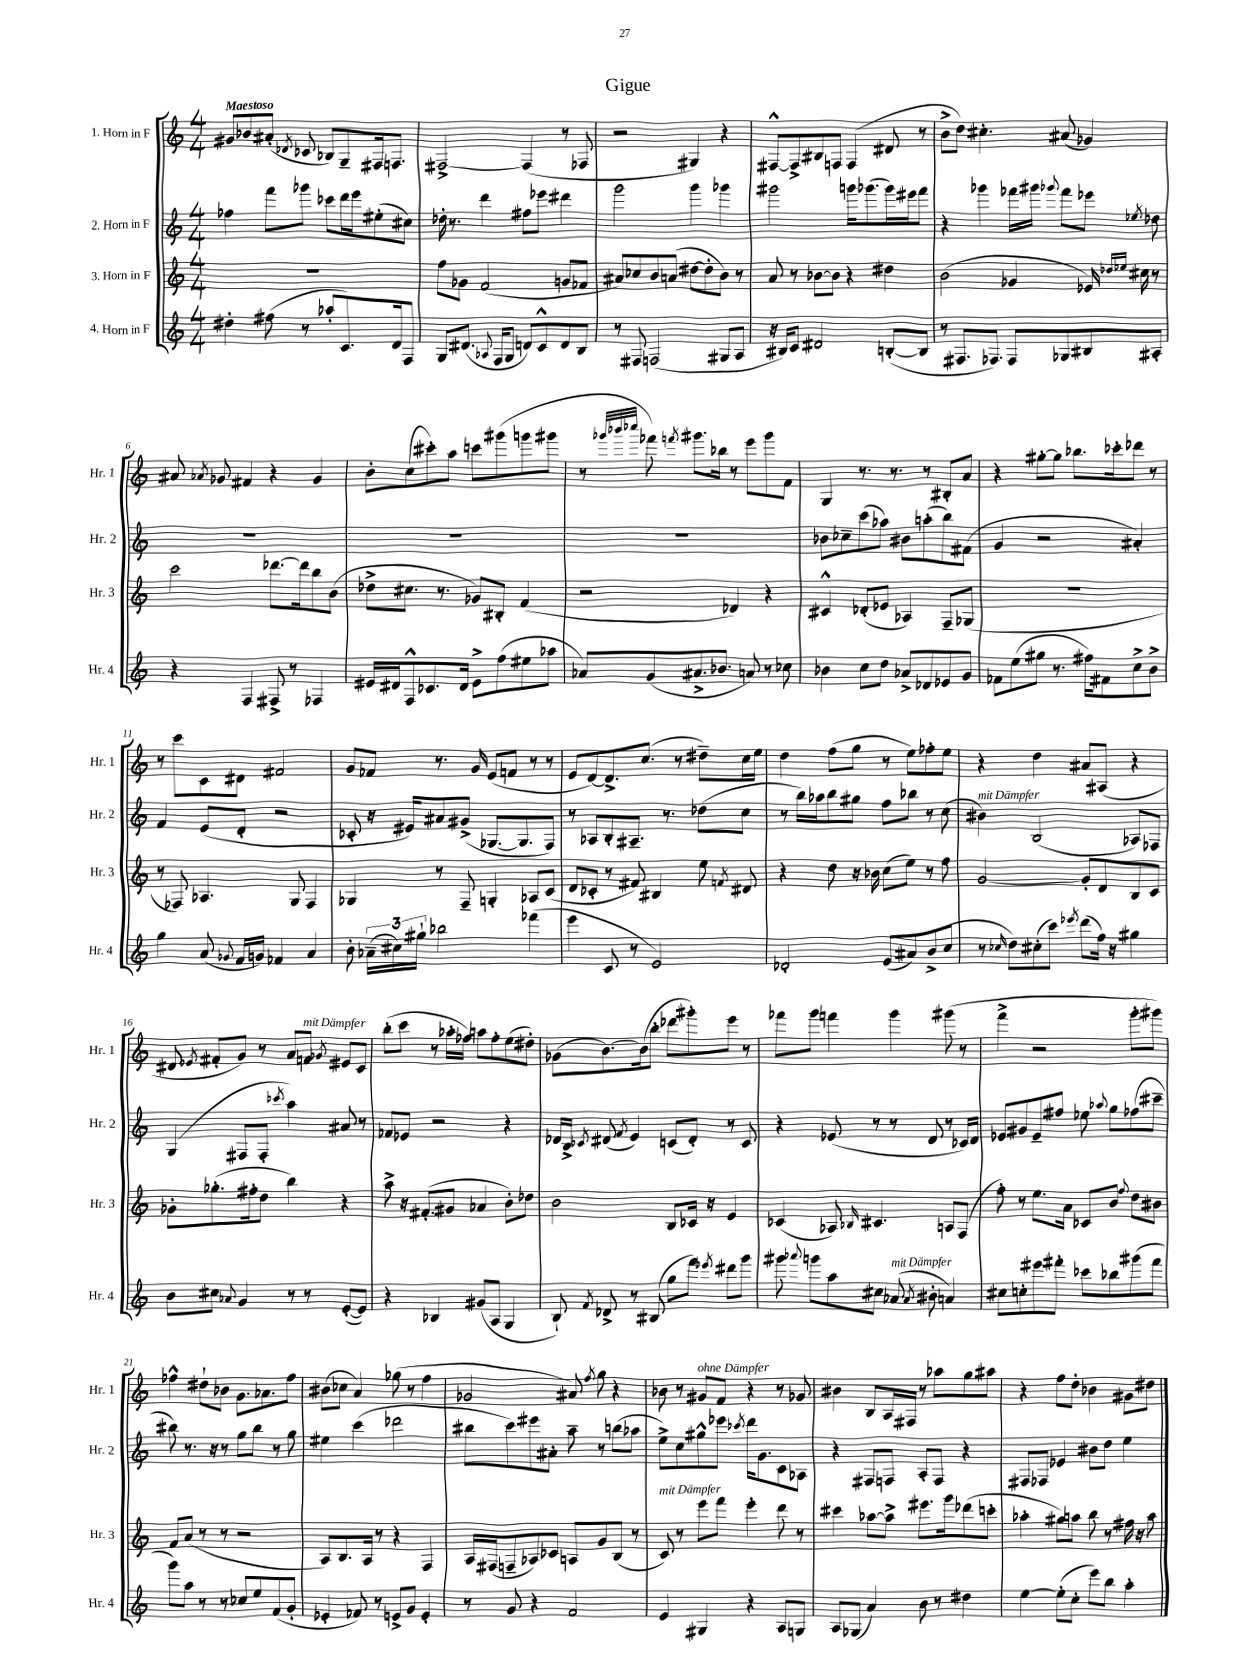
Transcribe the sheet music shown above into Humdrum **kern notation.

**kern	**kern	**kern	**kern
*staff4	*staff3	*staff2	*staff1
*clefG2	*clefG2	*clefG2	*clefG2
*k[]	*k[]	*k[]	*k[]
*M4/4	*M4/4	*M4/4	*M4/4
4dd#'\	1r	4ff-\	8g#/L
.	.	.	8b-/
(8ff#\	.	8fff\L	(8a#'/J
.	.	.	8qd-/
8r	.	8ggg-\J	8c-/
8aa-'/L	.	8ccc-\L	8B-/L)
8.c/)	.	16ddd\L	8G~/
.	.	16eee\J	.
.	.	(8ee#'\	16F#/k
16d/k	.	.	8.F/J
8F/J	.	8cc#\J)	.
=	=	=	=
8G/L	8ff\L	16dd-'\	[2F#^/
.	.	8.r	.
(8.d#/J	8g-\J	.	.
.	(2f/	4ddd\	.
8qqA-/	.	.	.
16F/LK	.	.	.
8G/J	.	.	.
8d/L)	.	8ff#\L	(4F#/]
8c^^/	.	8eee-\J	.
8d/	8g/L	4ddd#\	8r
8B/J	8f-/J	.	8F-/
=	=	=	=
8r	8a#/L)	2ggg\	2r
8F#/	8cc-/	.	.
(2F/	8b/	.	.
.	(8a/J	.	.
.	[8dd#\L	4ggg\	4G#/)
.	8dd#'\]	.	.
8G#/L	8b\J)	4ggg-\	4r
8A/J	8r	.	.
=	=	=	=
16r	8a/	2ggg#\	[8F#^^/L
16B#/LK)	.	.	.
8c/J	8r	.	8F#^/]
2d#/	[8b-\L	.	8B#/
.	8b-\]J	.	8F/J
.	4r	16ggg\LK	(4F/
.	.	(8.ggg-\	.
([8B'/L	4dd#\	16ggg-\L)	8d#/
.	.	16eee#\J	.
8B/]J	.	8fff\J	8r
=	=	=	=
8r	(2b\	4r	8b^\L
8.F#/L	.	.	8dd\J)
.	.	4ggg-\	4.cc#'\
8.F-/J)	.	.	.
8F-/L	4g-/	16fff-\LL	.
.	.	16ggg#\JJ	.
.	.	8qqggg-/	.
8G-/	.	8fff-\L	(8a#/
8B#/	16e-/)	8eee-\J	4g-/)
.	16qqdd-/LL	.	.
.	16qqee-/JJ	.	.
.	16cc#\	.	.
.	.	8qee-/	.
8A#'/J	8r	8dd-\	.
=	=	=	=
4r	2ccc\	1r	8a#/
.	.	.	8qa-/
.	.	.	8g-/
4F/	.	.	4f#/
8F#^/	[8.ddd-\L	.	4r
8r	.	.	.
.	16ddd-\]k	.	.
4F-/	8bb\	.	4g-/
.	(8b\J	.	.
=	=	=	=
16e#/LL	8dd-^\L	1r	8b'\L
16d#/J	.	.	.
8F^^/	8.cc#\J	.	(8cc\
8.c-/	.	.	8ccc#'\)
.	8.r	.	.
.	.	.	8aa\J
16d#/Jk	.	.	.
8e#^\L	8g-/L)	.	8ccc\L
(8ff\	8B#'/J	.	(8ggg#\
8ee#\	(4f/	.	8ggg\
8aa-\J	.	.	8ggg#\J
=	=	=	=
8a-/L)	2r	1r	8r
.	.	.	32qqggg-/LLL
.	.	.	32qqbbb-/
.	.	.	32qqcccc-/JJJ
(8g/	.	.	8fff-\)
.	.	.	8qfff/
8.a#^/	.	.	8.ggg#\L
8.b-/J	.	.	16bb-\Jk
.	4d-/)	.	8r
8a/)	.	.	8eee\L
8r	4r	.	8ggg#\
8cc-\	.	.	8f\J
=	=	=	=
4b-\	4c#^^/	8b-\L	4G/
.	.	8cc-~\	.
8cc\L	(8d-'/L	(8ccc\	8.r
8dd\J	8e-/J	8aa-\J)	.
.	.	.	8.r
8a-^/L	4A-/)	8b#\L	.
8d-/	.	(8aa'\	8r
8e-/	8F~/L	8bb\)	8B#'/L
8g/J	(8G-/J	(8f#\J	8a/J
=	=	=	=
8f-\L	1r	4g/	4r
(8ee\	.	.	.
8gg#\J	.	2r	[8gg#'\L
8.r	.	.	8gg#\]J
.	.	.	8.bb-\L
16ff#\LK)	.	.	.
8f#\	.	.	.
.	.	.	16ccc-'\k
8cc^\	.	4a#'/)	8ddd-\J
8b^\J	.	.	8r
=	=	=	=
4gg\	8r	4f/	8r
.	8F-/)	.	8ccc\L
(8a/	4.A-/	(8e/L	8c\
8qqg-/	.	.	.
16f/LL	.	8d'/J	8d#\J
16g/JJ)	.	.	.
4f-/	.	2r	2f#/
.	8G/	.	.
4a/	4F-/	.	.
=	=	=	=
8b'\	4G-/	8c-'/	8g/L
(24a-~\LL	.	16r	8f-/J
24cc#\)	.	.	.
.	.	16e#/LK)	.
24gg#`\JJ	.	.	.
2bb-\	8r	8a#/	8.r
.	8F~/	(8g#^/J	.
.	.	.	16g/
.	4G'/	[8.G-/L	(8e/L
.	.	.	8f/J
.	.	8.G-/]	.
(4fff-\	8A-/L	.	8r
.	(8c/J	8F/J)	8r
=	=	=	=
4eee\	8d/L	8r	8e/L
.	8c-'/J	8A-/L	[8d/)
8c/	8r	8B'/	8.d^/]
8r	8f#/)	8.A#~/J	.
.	.	.	(8.cc/J
2e/)	4B#/	.	.
.	.	8.r	.
.	.	.	8r
.	8ee\	(8dd-\L	8dd#~\L)
.	8qf/	.	.
.	8d#/	8cc\J	16cc\L
.	.	.	16ee\JJ
=	=	=	=
2d-'/	4r	8r	4dd\
.	.	16bb\LL)	.
.	.	16aa-\J	.
.	8dd\	8bb\	(8ff\L
.	16r	8gg#\J	8gg\J
.	16b-\	.	.
(8e/L	(8cc\L	8ff\L	8r
8a#/)	8ee\J)	8bb-\J	8ee\L)
(8b^/	8r	8r	8ff-'\
8cc/J	8ff\	(8cc\	8ee\J
=	=	=	=
8r	[2g/	4b#\)	4r
16qqcc-/	.	.	.
8dd\L)	.	.	.
(8cc#'\	.	(2B/	4dd\
8ccc\J)	.	.	.
8qeee-/	.	.	.
(8ddd\L	8g'/]L	.	8a#/L
16ff\Jk)	8d/	.	(8A#/J
16r	.	.	.
4gg#\	8B/	8A-/L)	4r
.	8c/J	8F-/J	.
=	=	=	=
8b\L	8g-'\L	(4G/	8d#/
.	.	.	8qe-/
8cc#\J	(8.gg-'\	.	8f#'/L
8qqa-/	.	.	.
4g/	.	8F#/L	8g/J)
.	16ff#'\k	.	.
.	8dd\J	8F#'/J	8r
.	.	8qccc-/	.
8r	4bb\)	4aa\)	8a/L
8r	.	.	8f/J
.	.	.	8qg-/
([8e'/L	4r	8a#/	8e#/L
8e/]J)	.	8r	8c/J
=	=	=	=
4r	8aa^\	8f-/L	(8bb'\L
.	16r	8e-/J	8ccc\J
.	(8.f#'/L	.	.
4B-/	.	2r	8r
.	8g#/J	.	16aa-'\LL
.	.	.	16ff-\JJ)
(8g#/L	4a-/	.	8aa\L
8A/J	.	.	8ff-'\
4G/	8b'\L)	4r	(8ee\
.	8dd-\J	.	8dd#'\J)
=	=	=	=
8B`/)	2b\	16d-/LL	(8g-\L
.	.	16B^/JJ	.
8qf/	.	8qc-/	.
8d-^/	.	(8d#/	[8.b\)
.	.	8qf/	.
8r	.	4e/)	.
.	.	.	(16b\]k
(8B#/	.	.	8bb'\J
8gg\L	8B/L	(8c/L	8ddd-\L
8fff\J)	16c-/Jk	8d#'/J)	8ggg#'\)
.	16r	.	.
8qeee-/	.	.	.
8ddd#\L	4e/	8r	8eee\J
8ggg\J	.	8c/	8r
=	=	=	=
8ggg#\	(4c-/	4r	8fff-\L
8qqaaa-/	.	.	.
8ggg\L	.	.	8ggg\J
8aa\	8A-/)	(8e-/	4fff\
.	16qqB-/	.	.
8cc#\J	4.c#/	8r	.
(8a-/	.	8r	4ggg\
8qa-/	.	.	.
8b#'\	.	8d/	.
4a/)	8A/L	8r	(8ggg#\
.	(8F/J	16c-/LL)	8r
.	.	16d/JJ	.
=	=	=	=
8cc#\L	8ff'\)	8e-/L	4fff^\
8cc'\	8r	8g#/	.
8eee#\	8.ee\L	8e-~/	2r
8fff#'\J	.	8ff#/J	.
.	16a\Jk	.	.
8ccc-\L	8c-/L	8ee-\	.
.	.	8qqaa-/	.
8bb-\	8b/J	8gg\L	.
.	8qqff/	.	.
(8ggg#\	8dd\L	(8ff-\	8ggg'\L
8fff#\J	8b#\J	8ccc#~\J	8ggg#\J)
=	=	=	=
8ggg\L)	8f/L	8bb#\)	4ff-^^\
8aa\J	(8a/J	8.r	.
8r	8r	.	8dd#`\L
.	.	16r	.
8r	8r	8r	8b-\J
8cc-/L	2r	8gg\L	8.g\L
8ee/	.	8bb#\J	.
.	.	.	8.a-\
(8f/	.	8r	.
8g'/J	.	8gg\	8ff-\J
=	=	=	=
4e-'/	8A/L)	4ee#\	(8b#\L
.	8.B/	.	8cc-\J
8f-/)	.	(4ccc\	4a/)
.	16A/Jk	.	.
8r	8r	.	.
8e^/L	4r	2ddd-\	(8gg-\
8g/J	.	.	8r
4e'/	4F/	.	4ff\
=	=	=	=
8r	16A/LL	8bb#\L	2g-/
.	(16F#/J	.	.
8g/	8F~/	8ccc\)	.
4r	8A-/)	8eee#\	.
.	8c-/J	8a#'\J	.
2f/	8A/L	8aa~\	8a#/)
.	.	.	8qff/
.	8g/	8r	8gg\
.	(8B/J	(8bb\L	4r
.	8r	8aa-\J	.
=	=	=	=
4e/	8c/)	8ee^\L)	8b-\
.	8r	8cc\	8r
4G#/	8eee\L	8gg#^^\	8g#/L
.	8fff\J	8eee-\J	8f/J
.	.	8qccc-/	.
4r	4eee'\	16ddd\LK	4r
.	.	8.g\	.
8A/L	8ddd\	8c\	8r
8G/J	8r	8A-\J	8g-/
=	=	=	=
8A/L	4ccc#\	4r	4b#\
(8G-/J	.	.	.
4a/)	[8aa-\L	8F#/L	8B/L
.	8aa-^\]J	8F/J	16A/L
.	.	.	16F#/JJ
8b\	8.eee#\L	8A'/L	8r
8r	.	8F/J	8aa-\L
.	16ggg\k	.	.
4dd#\	(8ddd-\	4r	8gg\
.	8ccc'\J	.	8aa#\J
=	=	=	=
[4ee\	4aa-'\	8F#/L	4r
.	.	8F-/J	.
(8ee'\]L	8gg#\L)	4e-/	8ff\L
8cc'\J	8aa\J	.	8dd'\J
8eee\L)	8bb\	8b#\L	4b-\
8bb\J	8r	8dd\J	.
4aa'\	16ff#\	4ee\	8g#\L
.	16r	.	.
.	8aa\	.	8dd#\J
==	==	==	==
*-	*-	*-	*-
